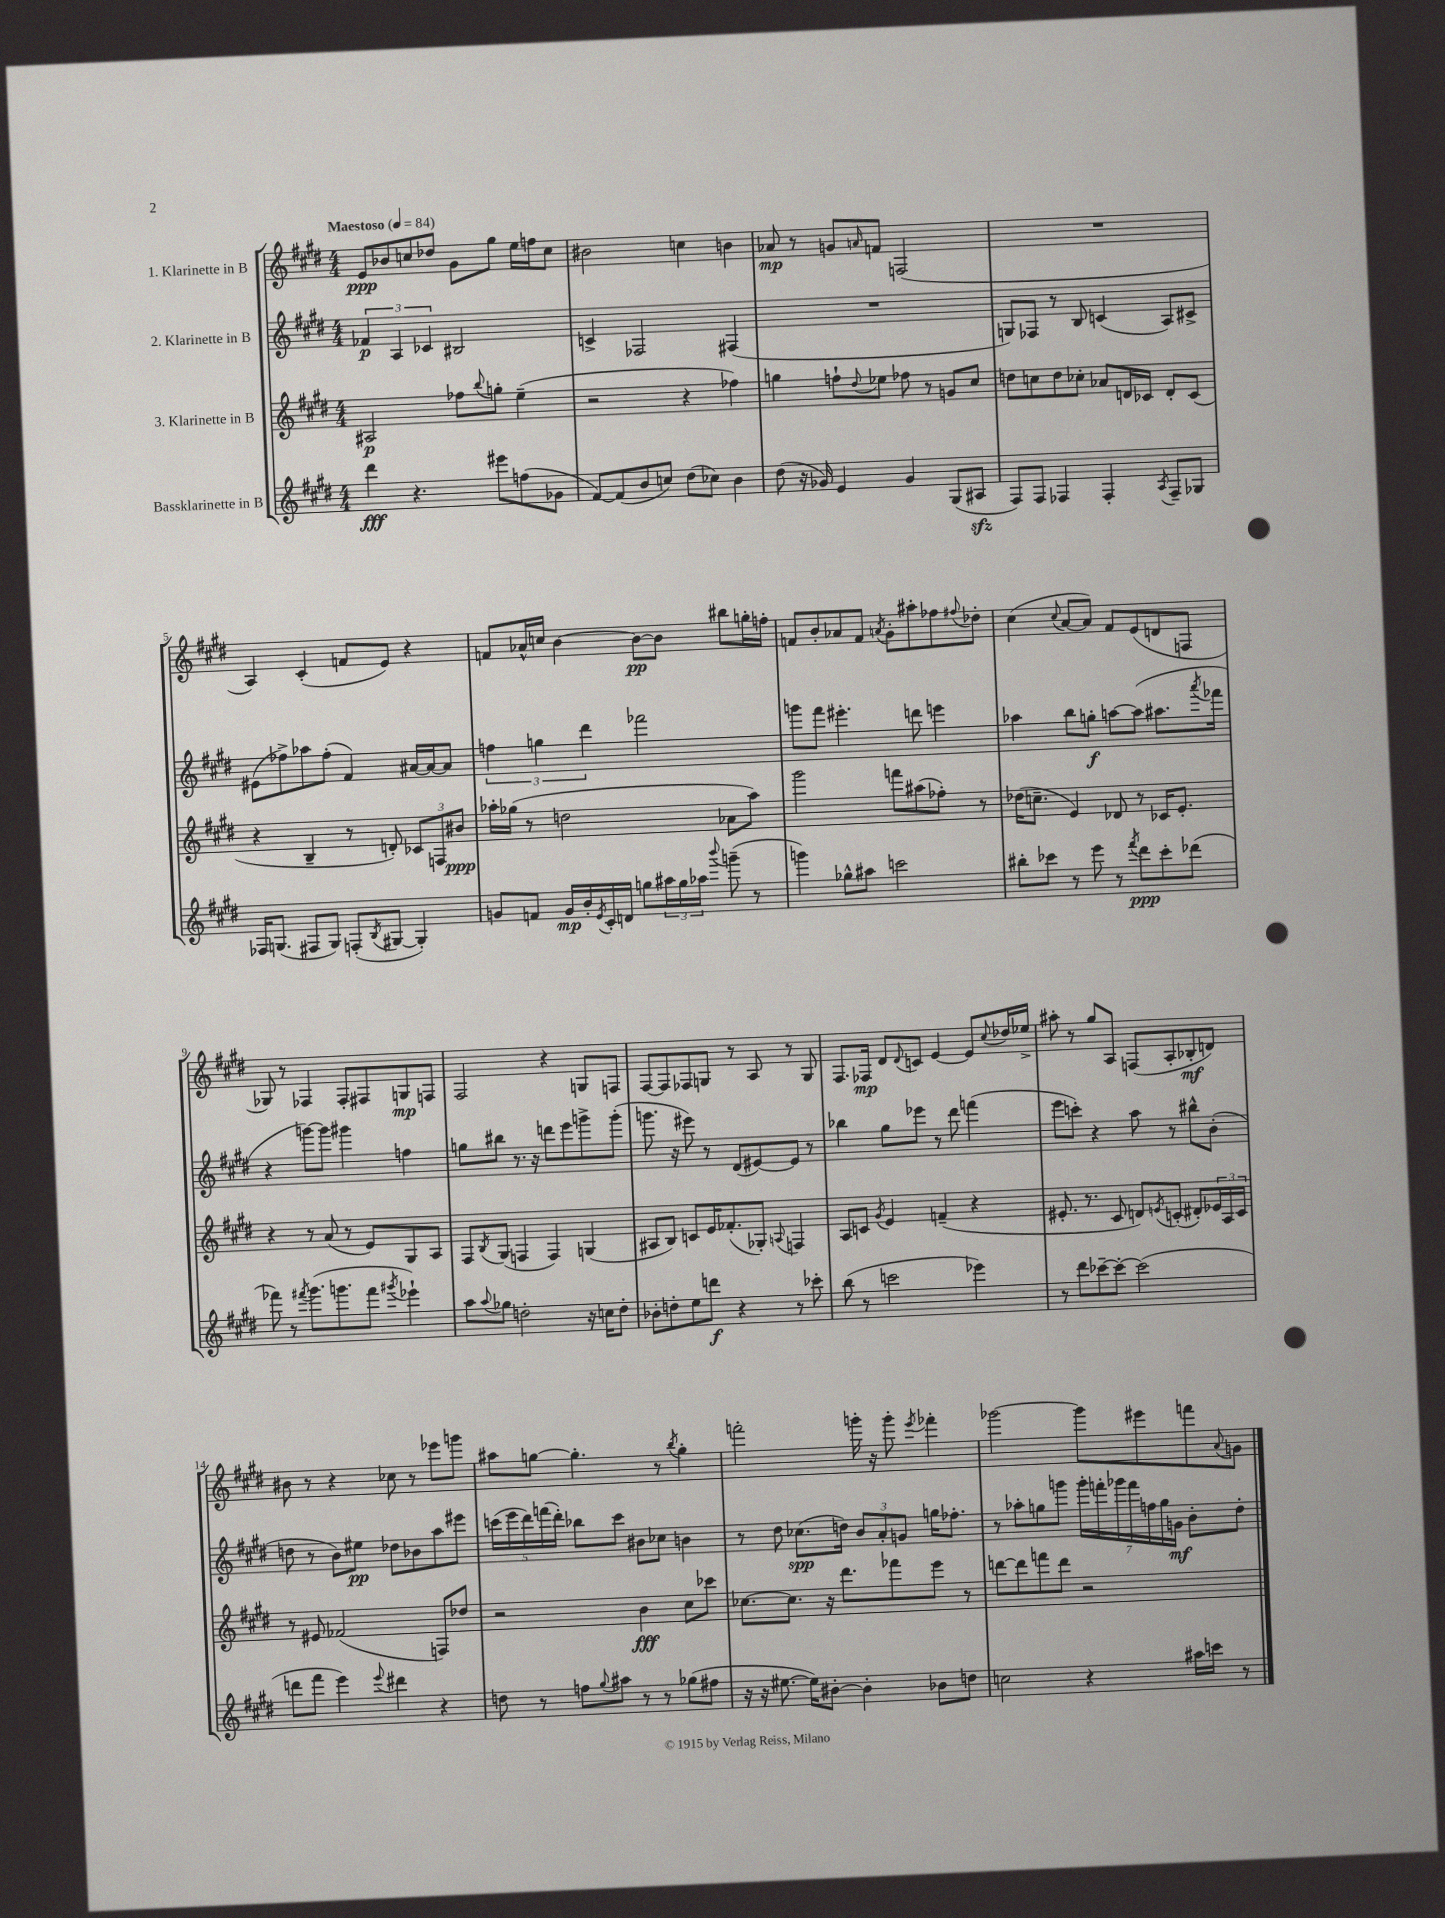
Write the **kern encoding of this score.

**kern	**kern	**kern	**kern
*staff4	*staff3	*staff2	*staff1
*clefG2	*clefG2	*clefG2	*clefG2
*k[f#c#g#d#]	*k[f#c#g#d#]	*k[f#c#g#d#]	*k[f#c#g#d#]
*M4/4	*M4/4	*M4/4	*M4/4
*MM84	*MM84	*MM84	*MM84
4ddd#	2A#	6f-	8e
.	.	.	8b-
.	.	6A	.
4.r	.	.	8cc
.	.	6c-	.
.	.	.	8dd-
.	8ff-	2B#	8g#
.	8qqbb	.	.
8eee#	8gg'	.	8gg#
(8ff	(4ee~	.	16ee
.	.	.	16ff
8g-	.	.	8cc
=	=	=	=
[8f#)	2r	4c^	2b#
(8f#]	.	.	.
8b	.	2F-	.
8cc)	.	.	.
(8dd#	4r	.	4cc
8cc-)	.	.	.
4b	4ff-)	(4F#	4b
=	=	=	=
(8dd#	4gg	1r	8a-
16r	.	.	8r
16g-)	.	.	.
4e	8ff`	.	8g
.	8qqdd#	.	16qqa
.	8ee-	.	8f
4g-	8ff-	.	(2F
.	8r	.	.
(8G#	8g	.	.
8A#	8cc#	.	.
=	=	=	=
8F#)	8dd	8G)	1r
8F#	8cc	8F-	.
4F-	8dd	8r	.
.	8cc-'	8B	.
4F-'	8a-	(4c	.
.	16d	.	.
.	16c-	.	.
8qA	.	.	.
8F-~	8d'	8A)	.
8G-	(8c-	8c#^	.
=	=	=	=
16F-	4r	(8e#	4A)
(8.G	.	.	.
.	.	8ff-^)	.
8F#	4B~	8aa-	(4c#'
8G)	.	(8ff-'	.
(8F'	8r	4f#)	8f
8qB	.	.	.
[8G#	8d')	.	8e)
4G#'])	12c-	[16a#	4r
.	.	16a#_	.
.	12F	.	.
.	.	8a#]	.
.	12b#	.	.
=	=	=	=
8g	16aa-'	6ff	8f
.	(16gg-	.	.
8f	8r	.	16a-^^
.	.	6gg	.
.	.	.	16cc
16g	2dd	.	[4b
16b'	.	.	.
.	.	6ddd#	.
8qe	.	.	.
16c#'	.	.	.
16d	.	.	.
8gg	.	2fff-	8b_
24aa#	.	.	8b]
24gg	.	.	.
24aa-	.	.	.
8qqbbb	.	.	.
(8ggg~	8a-	.	8bb#
8r	8aa-)	.	16gg'
.	.	.	16ff'
=	=	=	=
4ggg)	2ggg#	8ggg	8f
.	.	8fff#	8b'
8gg-^^	.	4.eee#'	8a-
8aa#	.	.	8f
.	.	.	8qa
2ccc	8fff	.	8g#'
.	(8aa#	8ddd	8aa#'
.	8ff-')	4eee	8ff-
.	.	.	8qqff#
.	8r	.	8dd-'
=	=	=	=
8bb#'	(16dd-	4aa-	(4cc#
.	8.cc~	.	.
8ccc-	.	.	.
.	.	.	8qqcc#
8r	4e)	8bb	[8a
8eee	.	8gg'	8a])
8r	8d-	[8aa	8f#
8qfff#	.	.	.
8ddd#	8r	(8aa]	(8e
8ccc-'	16c-	8.aa#	8d
.	8.e'	.	.
(8ddd-	.	.	8F
.	.	8qaaa	.
.	.	16fff-	.
=	=	=	=
8fff-)	4r	4r	8G-)
8r	.	.	8r
8qfff#	.	.	.
(8.ggg#	8r	[8ggg)	4F-
.	(8a	8ggg]	.
8.ggg	.	.	.
.	8r	4ggg#	8F-'
8fff#	8e)	.	8F#
8qggg#	.	.	.
4eee-`)	8G#	4ff	8G
.	8A	.	8F
=	=	=	=
8aa	8F#	8gg	2F#
8qqaa	8qB	.	.
8gg-	(8G#	8bb#	.
2dd'	4F	8.r	.
.	.	16r	.
.	4F)	8ddd	4r
.	.	8eee	.
16r	(4G	8ggg^	8G
16cc	.	.	.
8dd'	.	(8ggg'	8F
=	=	=	=
8b-'	8A#	8.ggg	[8F#
8dd'	8B)	.	8F#]
.	.	16r	.
8ee	8c	8eee#)	8F-
8ddd	16e	8r	8G
.	(8.f-'	.	.
4r	.	(8d#	8r
.	8G-')	[8e#)	8A
.	8qqA	.	.
8r	4F	8e#]	8r
8ccc-'	.	8r	8G
=	=	=	=
(8bb	8A	4bb-	8.F#
8r	8c	.	.
.	.	.	16F-
.	8qg#	.	.
2ccc	4e	8gg#	8d#
.	.	.	8qqd#
.	.	8eee-	8c
.	(4f~	8r	[4e
.	.	8ddd#	.
4eee-)	4r	(4fff	8e]
.	.	.	8qqcc#
.	.	.	16dd-
.	.	.	16ee-^
=	=	=	=
8r	8.e#'	8eee	8aa#'
8ddd#	.	8ccc')	8r
.	8.r	.	.
[8ccc-~	.	4r	8gg#
8ccc-'_	8c#	.	8A
(2ccc-]	8d)	8aa	(8F
.	8qe	.	.
.	(8c'	8r	8A'
.	8d#')	8bb#^^	8B-'
.	24e-	(8b'	8d)
.	24A	.	.
.	24c	.	.
=	=	=	=
8ddd	8r	8dd	8b#
8fff#	8e#	8r	8r
4eee)	(2f-	8b)	4r
.	.	8ee#	.
8qqeee	.	.	.
4ddd#	.	8dd-	8cc-
.	.	8b-	8r
4r	8F)	8aa	8eee-
.	8dd-	8eee#	8ggg
=	=	=	=
8dd	2r	(20ccc	8aa#
.	.	20eee	.
.	.	20ddd#)	.
8r	.	.	[8gg
.	.	(20fff	.
.	.	20ddd#')	.
8ff	.	8bb-	4.gg']
8qqgg#	.	.	.
8aa#	.	8ccc	.
8r	4b	8b#	.
8r	.	8cc-	8r
.	.	.	8qbb
(8gg-	8cc#	4b	4gg'
8ff#	8ccc-	.	.
=	=	=	=
16r	[8.cc-	8r	2fff'
16r	.	.	.
[8.ee#	.	8dd#	.
.	8.cc-]	.	.
.	.	(8.cc-	.
16ee#])	.	.	.
[8b#'	16r	.	.
.	8.ddd#	16dd)	.
4b#']	.	12b	16ggg'
.	.	.	16r
.	.	12a'	.
.	8fff-	.	8ggg'
.	.	12g	.
.	.	.	8qeee
8b-	8eee	16gg	4fff-'
.	.	8.ff-'	.
8dd	8r	.	.
=	=	=	=
2cc	[8ddd	8r	[2ggg-
.	8ddd]	8aa-'	.
.	8fff	8gg	.
.	8ddd	8ggg	.
4r	2r	28ggg'	8ggg-]
.	.	28fff'	.
.	.	28ggg-	.
.	.	28fff	.
.	.	.	8eee#
.	.	28ff	.
.	.	28gg	.
.	.	28g	.
16aa#	.	8b'	8fff
16ccc	.	.	.
.	.	.	8qqa
8r	.	8dd#'	8g
==	==	==	==
*-	*-	*-	*-
